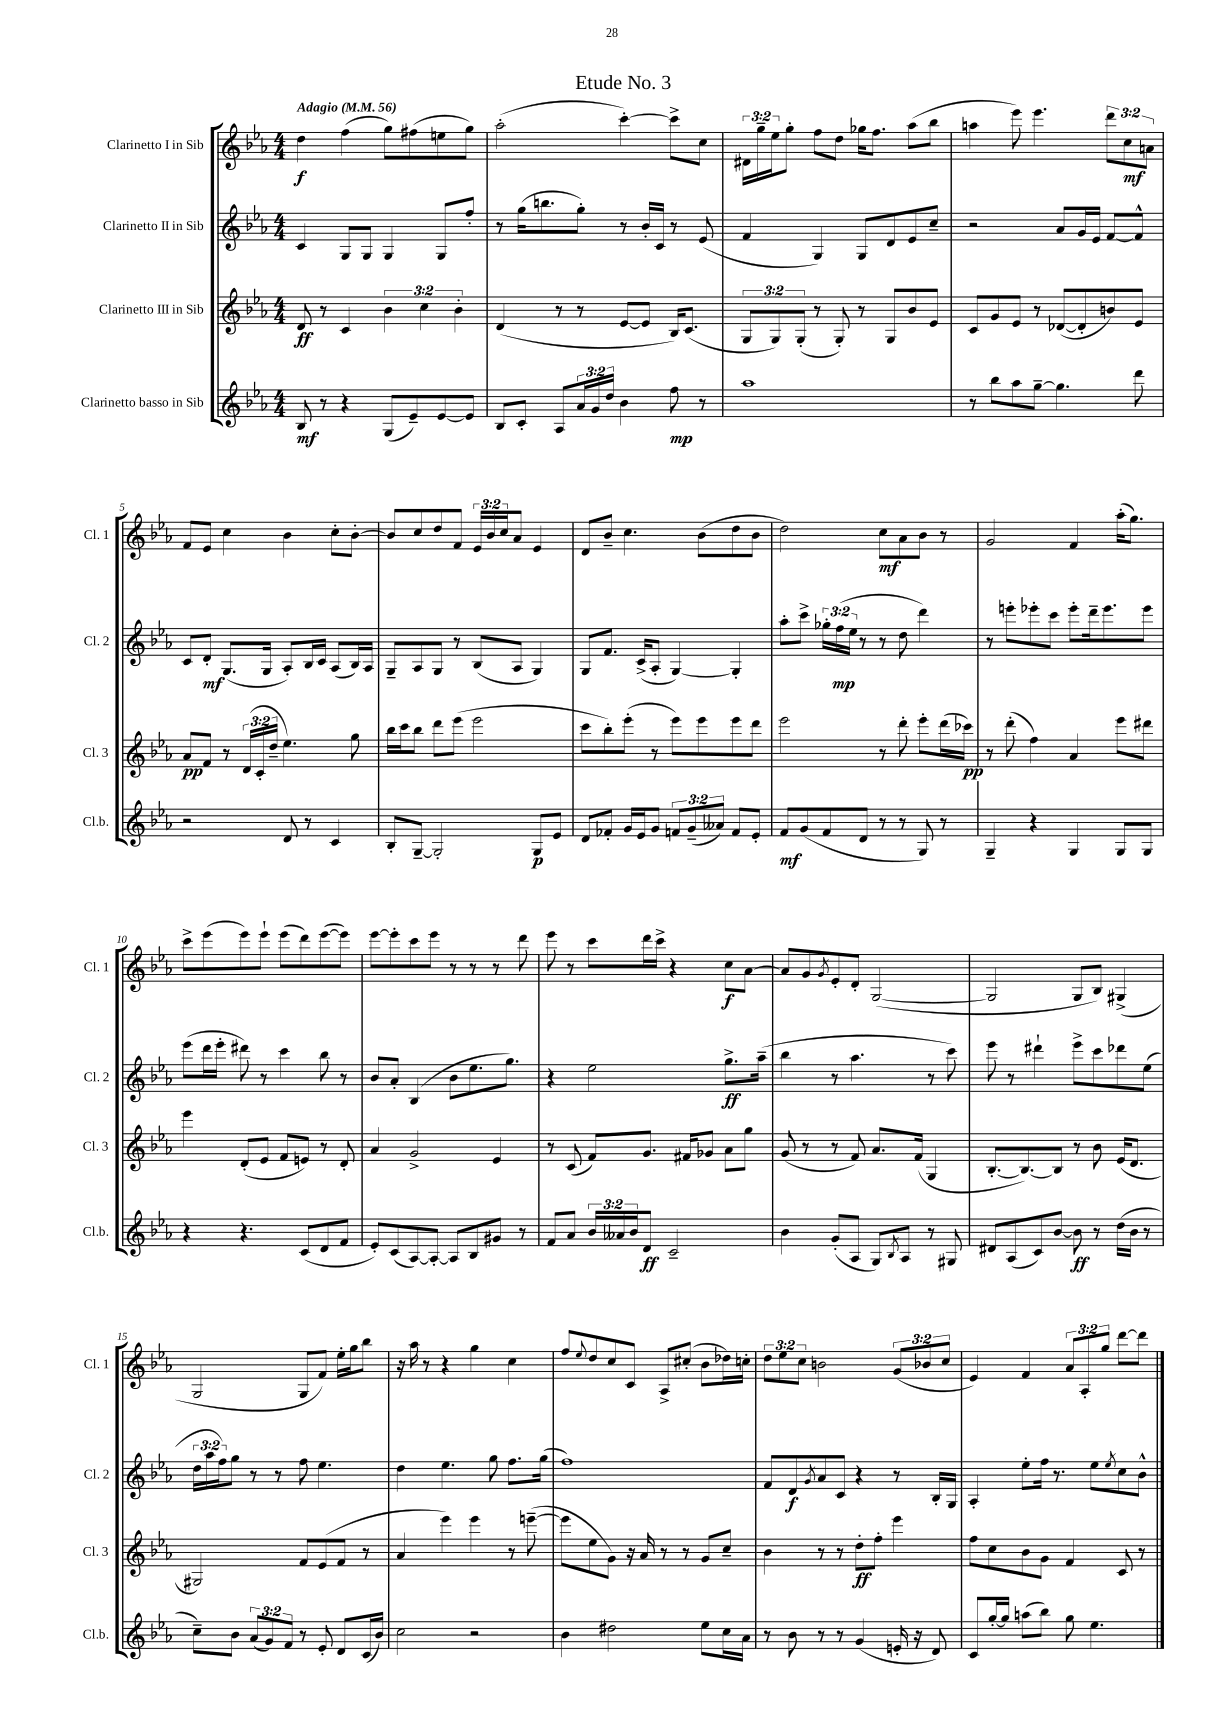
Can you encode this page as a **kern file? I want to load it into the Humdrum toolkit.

**kern	**kern	**kern	**kern
*staff4	*staff3	*staff2	*staff1
*clefG2	*clefG2	*clefG2	*clefG2
*k[b-e-a-]	*k[b-e-a-]	*k[b-e-a-]	*k[b-e-a-]
*M4/4	*M4/4	*M4/4	*M4/4
*MM56	*MM56	*MM56	*MM56
8B-	8d	4c	4dd
8r	8r	.	.
4r	4c	8G	(4ff
.	.	8G	.
(8G	6b-	4G	8gg)
8e-~)	.	.	(8ff#
.	6cc	.	.
[8e-	.	8G	8ee
.	6b-'	.	.
8e-]	.	8ff'	8gg)
=	=	=	=
8B-	(4d	8r	(2aa-'
8c'	.	(16gg	.
.	.	8.bb	.
8A-	8r	.	.
24a-	8r	8gg')	.
24g	.	.	.
24dd	.	.	.
4b-	[8e-	8r	[4ccc')
.	8e-]	16b-'	.
.	.	16c	.
8ff	16B-)	8r	8ccc^]
.	(8.c	.	.
8r	.	(8e-	8cc
=	=	=	=
1aa-	12G	4f	24d#
.	.	.	24gg~
.	12G)	.	24ee-
.	.	.	8gg'
.	(12G'	.	.
.	8r	4G)	8ff
.	8G')	.	8dd
.	8r	8G	16gg-
.	.	.	8.ff
.	8G	8d	.
.	8b-	8e-	(8aa-
.	8e-	8cc~	8bb-
=	=	=	=
8r	8c	2r	4aa
8bb-	8g	.	.
8aa-	8e-	.	8eee-)
[8gg~	8r	.	4.eee-
4.gg]	([8d-	8a-	.
.	8d-']	16g	.
.	.	16e-	.
.	8b)	[8f	12ddd
.	.	.	12cc
8ddd	8e-	8f^^]	.
.	.	.	12a
=	=	=	=
2r	8a-	8c	8f
.	8f	8d'	8e-
.	8r	(8.G	4cc
.	(24d	.	.
.	24c'	.	.
.	.	16G	.
.	24dd~	.	.
8d	4.ee-)	8A-')	4b-
8r	.	16B-	.
.	.	16c	.
4c	.	(8A-	8cc'
.	8gg	16B-)	[8b-'
.	.	16A-	.
=	=	=	=
8B-'	16bb-	8G~	8b-]
.	16ccc	.	.
[8G~	8bb-	8A-	8cc
2G']	8ddd	8G	8dd
.	(8eee-	8r	8f
.	2eee-	(8B-	24e-
.	.	.	24b-
.	.	.	24cc
.	.	8A-	8a-
8G	.	4G)	4e-
8e-	.	.	.
=	=	=	=
8d	8ccc	8G	8d
8f-'	8bb-')	8.f	8b-~
16g	(8eee-'	.	4.cc
16e-	.	(16c^	.
8g	8r	8A-'	.
12f	8eee-)	[4G)	.
(12g~	.	.	.
.	8eee-	.	(8b-
12a--)	.	.	.
8f	8eee-	4G']	8dd
8e-'	8ddd	.	8b-
=	=	=	=
8f	2eee-	8aa-'	2dd)
(8g	.	8ccc^	.
8f	.	24gg-'	.
.	.	(24ff	.
.	.	24ee-	.
8d	.	8r	.
8r	8r	8r	8cc
8r	8ddd'	8dd	8a-
8G)	8eee-'	4ddd)	8b-
8r	(16ddd	.	8r
.	16ccc-)	.	.
=	=	=	=
4G~	8r	8r	2g
.	(8ddd'	8eee'	.
4r	4ff)	8eee-'	.
.	.	8ccc	.
4G	4a-	8eee-'	4f
.	.	16ddd~	.
.	.	8.eee-	.
8G	8eee-	.	(16aa-'
.	.	.	8.gg)
8G	8ddd#	8eee-	.
=	=	=	=
4r	4eee-	(8eee-	8ccc^
.	.	16ddd	(8eee-
.	.	16eee-'	.
4.r	(8d'	8ddd#)	8eee-)
.	8e-	8r	8eee-`
.	8f	4ccc	(8eee-
(8c	8e)	.	8ddd)
8d	8r	8bb-	([8eee-
8f	8d'	8r	8eee-])
=	=	=	=
8e-')	4a-	8b-	[8eee-
(8c	.	8a-'	8eee-']
[8A-)	2g^	(4B-	8ccc
8A-'_	.	.	8eee-
8A-]	.	8b-	8r
8B-	.	8.ee-	8r
8g#	4e-	.	8r
.	.	8.gg)	.
8r	.	.	8ddd
=	=	=	=
8f	8r	4r	8eee-
8a-	(8c	.	8r
24b-	8f)	2ee-	8ccc
24a--	.	.	.
24b-	.	.	.
8d	8.g	.	16ddd
.	.	.	16ccc^
2c~	.	.	4r
.	16f#	.	.
.	8g-	.	.
.	8a-	8.gg^	8cc
.	8gg	.	[8a-
.	.	(16aa-~	.
=	=	=	=
4b-	(8g	4bb-	8a-]
.	8r	.	8g
.	.	.	8qg
(8g'	8r	8r	8e-'
8A-	8f)	4.aa-	8d'
8G)	8.a-	.	([2G
8qB-	.	.	.
8A-	.	.	.
.	(16f	.	.
8r	4G	8r	.
8G#	.	8ccc)	.
=	=	=	=
8d#	[8.B-'	8eee-	2G]
(8A-	.	8r	.
.	8.B-_)	.	.
8c)	.	4ddd#`	.
[8b-	8B-]	.	.
8b-]	8r	8eee-^	8G
8r	8b-	8ccc	8B-)
(16dd	(16e-	8ddd-	(4G#^
16b-	8.d	.	.
8r	.	(8ee-	.
=	=	=	=
8cc~)	2G#)	24dd	2G
.	.	24aa-	.
.	.	24ff)	.
8b-	.	8gg	.
(12a-	.	8r	.
12g)	.	.	.
.	.	8r	.
12f	.	.	.
8r	8f	8ff	8G
8e-'	(8e-	4.ee-	8f)
8d	8f	.	16ee-'
.	.	.	16gg
(16c	8r	.	8bb-
16b-)	.	.	.
=	=	=	=
2cc	4a-	4dd	16r
.	.	.	16aa-
.	.	.	8r
.	4eee-)	4.ee-	4r
2r	4eee-	.	4gg
.	.	8gg	.
.	8r	8.ff	4cc
.	([8eee~	.	.
.	.	(16gg	.
=	=	=	=
4b-	8eee]	1ff)	8ff
.	.	.	8qqee-
.	8ee-	.	8dd
2dd#	8g)	.	8cc
.	16r	.	8c
.	16a-	.	.
.	8r	.	8A-^
.	8r	.	(8cc#'
8ee-	8g	.	8b-
16cc	8cc~	.	16dd-)
16a-	.	.	16cc'
=	=	=	=
8r	4b-	8f	12dd
.	.	.	12ee-
8b-	.	8d	.
.	.	.	12cc
.	.	8qg	.
8r	8r	8a-	2b
8r	8r	8c	.
(4g	8dd'	4r	.
.	8ff'	.	.
16e'	4eee-	8r	(12g
16r	.	.	.
.	.	.	12b-
8d)	.	16B-'	.
.	.	.	12cc
.	.	16G	.
=	=	=	=
8c	8ff	4A-'	4e-)
[16gg'	8cc	.	.
16gg]	.	.	.
(8aa	8b-	8ee-'	4f
8bb-)	8g	16ff	.
.	.	8.r	.
8gg	4f	.	12a-
.	.	.	12A-'
4.ee-	.	8ee-	.
.	.	.	12gg
.	.	8qee-	.
.	8c	8cc	[8ddd
.	8r	8b-^^	8ddd]
==	==	==	==
*-	*-	*-	*-
